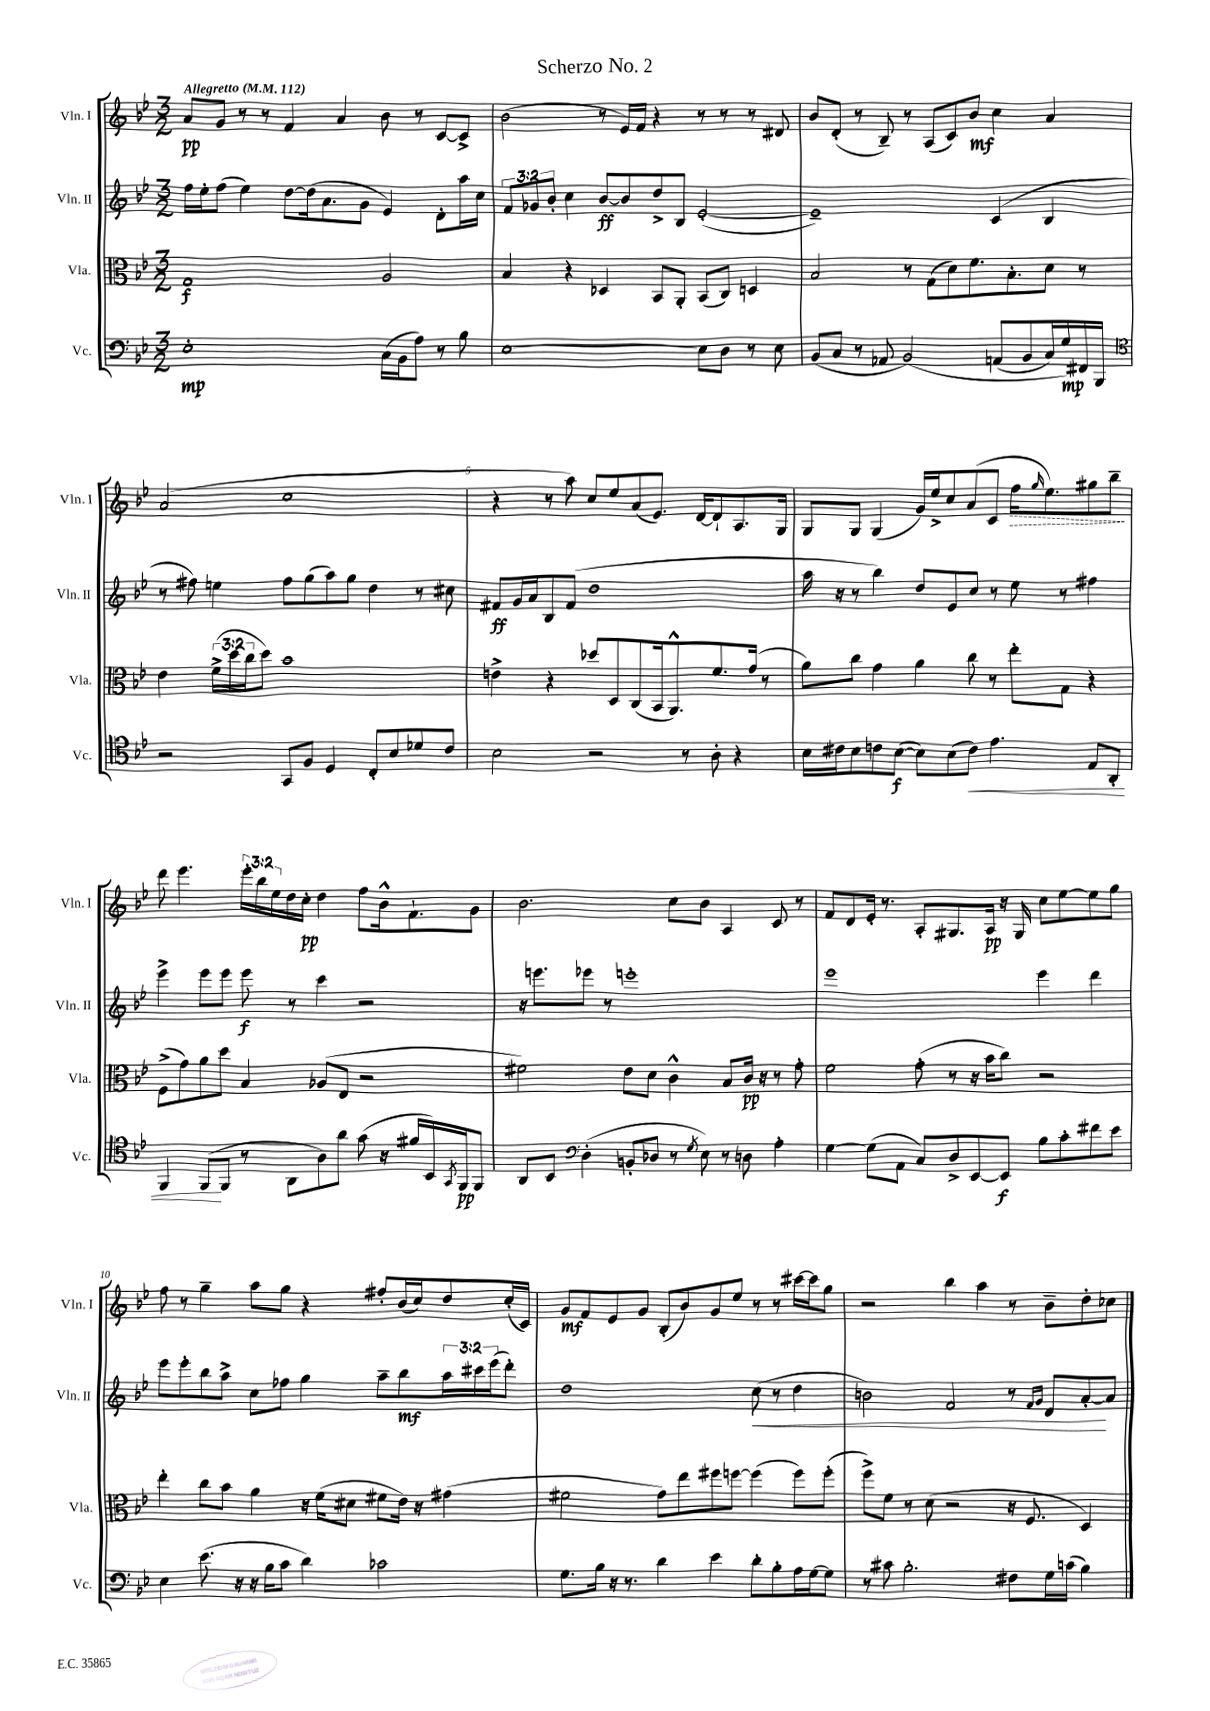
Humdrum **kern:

**kern	**dynam	**kern	**dynam	**kern	**dynam	**kern	**dynam
*part4	*part4	*part3	*part3	*part2	*part2	*part1	*part1
*staff4	*staff4	*staff3	*staff3	*staff2	*staff2	*staff1	*staff1
*I"Vc.	*	*I"Vla.	*	*I"Vln. II	*	*I"Vln. I	*
*I'Vc.	*	*I'Vla.	*	*I'Vln. II	*	*I'Vln. I	*
*clefF4	*	*clefC3	*	*clefG2	*	*clefG2	*
*k[b-e-]	*	*k[b-e-]	*	*k[b-e-]	*	*k[b-e-]	*
*M3/2	*	*M3/2	*	*M3/2	*	*M3/2	*
*MM112	*	*MM112	*	*MM112	*	*MM112	*
=1	=1	=1	=1	=1	=1	=1	=1
!	!	!	!	!	!	!LO:TX:a:B:t=Allegretto	!
1E-'	mp	1G	f	16ff\LL	.	8a/L	pp
.	.	.	.	16ee-'\J	.	.	.
.	.	.	.	(8ff\J	.	8g/J	.
.	.	.	.	4ee-\)	.	8r	.
.	.	.	.	.	.	8r	.
.	.	.	.	[8dd\L	.	4f/	.
.	.	.	.	(16dd\k]	.	.	.
.	.	.	.	8.a\	.	.	.
.	.	.	.	.	.	4a/	.
.	.	.	.	8g\J	.	.	.
(16C\LL	.	2A/	.	4e-/)	.	8b-\	.
16BB-\J	.	.	.	.	.	.	.
8A\J)	.	.	.	.	.	8r	.
8r	.	.	.	8d'\L	.	[8c/L	.
8B-\	.	.	.	16aa\L	.	8c^/J]	.
.	.	.	.	16cc\JJ	.	.	.
=2	=2	=2	=2	=2	=2	=2	=2
[1E-	.	4B-/	.	12f/L	.	(2b-\	.
.	.	.	.	12g-X/	.	.	.
.	.	.	.	12b-'/J	.	.	.
.	.	4r	.	4cc\	.	.	.
.	.	4D-X/	.	[8b-/L	ff	8r	.
.	.	.	.	8b-/]	.	16e-/LL)	.
.	.	.	.	.	.	16f/JJ	.
.	.	8BB-/L	.	8dd^/	.	4r	.
.	.	8AA'/J	.	8B-/J	.	.	.
8E-\L]	.	(8BB-/L	.	([2e-'/	.	8r	.
8D\J	.	8C/J)	.	.	.	8r	.
8r	.	4Dn/	.	.	.	8r	.
8E-\	.	.	.	.	.	8d#X/	.
=3	=3	=3	=3	=3	=3	=3	=3
(8BB-/L	.	2B-/	.	1e-~])	.	8b-/L	.
8C/J	.	.	.	.	.	(8d'/J	.
8r	.	.	.	.	.	8r	.
8AA-X/	.	.	.	.	.	8B-~/)	.
(2BB-/)	.	8r	.	.	.	8r	.
.	.	(8G\L	.	.	.	(8A/L	.
.	.	8d\)	.	.	.	8c/)	.
.	.	8.f\	.	.	.	8b-/J	mf
(8AAn/L	.	.	.	(4c/	.	4cc\	.
.	.	8.B-'\	.	.	.	.	.
8BB-/	.	.	.	.	.	.	.
16C/L)	.	8d\J	.	4B-/	.	4a/	.
16G/)	mp	.	.	.	.	.	.
16FF#X/	.	8r	.	.	.	.	.
16BBB-/JJ	.	.	.	.	.	.	.
!!LO:LB:g=z
=4	=4	=4	=4	=4	=4	=4	=4
*clefC4	*	*	*	*	*	*	*
2r	.	4e-\	.	8r	.	(2a/	.
.	.	.	.	8ff#X\)	.	.	.
.	.	(24f^\LL	.	4een\	.	.	.
.	.	24dd\	.	.	.	.	.
.	.	24cc\J	.	.	.	.	.
.	.	8dd\J)	.	.	.	.	.
8GG/L	.	1b-	.	8ff#\L	.	1cc	.
8F/J	.	.	.	(8gg\	.	.	.
4D/	.	.	.	8aa\)	.	.	.
.	.	.	.	8gg\J	.	.	.
8C'/L	.	.	.	4dd\	.	.	.
8B-/	.	.	.	.	.	.	.
8d-X/	.	.	.	8r	.	.	.
8c/J	.	.	.	8cc#X\	.	.	.
=5	=5	=5	=5	=5	=5	=5	=5
2B-\	.	4en^\	.	8f#X/L	ff	4r	.
.	.	.	.	16g/L	.	.	.
.	.	.	.	16a/J	.	.	.
.	.	4r	.	8B-/	.	8r	.
.	.	.	.	(8f#/J	.	8aa\)	.
2r	.	8dd-X/L	.	1dd	.	8cc/L	.
.	.	8D/	.	.	.	8ee-/	.
.	.	(8C/	.	.	.	(8a/	.
.	.	16BB-/k	.	.	.	8.e-/J)	.
.	.	8.AA^^/)	.	.	.	.	.
8r	.	.	.	.	.	.	.
.	.	.	.	.	.	[16d/KL	.
8A'\	.	8.f/	.	.	.	8d`/]	.
4r	.	.	.	.	.	8.A/	.
.	.	(16g/Jk	.	.	.	.	.
.	.	8r	.	.	.	.	.
.	.	.	.	.	.	16G/Jk	.
=6	=6	=6	=6	=6	=6	=6	=6
16B-\LL	.	8a\L)	.	16aa\	.	8G/L	.
16c#X\J	.	.	.	16r	.	.	.
8B-\	.	8cc\J	.	8r	.	8G/J	.
8cn\	.	4g\	.	4bb-\)	.	(4G/	.
([8B-\J	f	.	.	.	.	.	.
8B-\L])	.	4a\	.	8dd/L	.	16g/LL)	.
.	.	.	.	.	.	16ee-^/J	.
(8B-\	.	.	.	8e-/	.	8cc/	.
!	!LO:HP:b	!	!	!	!	!	!
8c\J)	<	8cc\	.	8cc/J	.	(8a/	.
4.e-\	.	8r	.	8r	.	8c/J	.
!	!	!	!	!	!	!	!LO:HP:b
.	.	8ee-'\L	.	8ee-\	.	16ff\KL	>
.	.	.	.	.	.	16qqgg/	.
.	.	.	.	.	.	8.ee-\)	.
.	.	8G\J	.	8r	.	.	.
8E-/L	.	4r	.	4ff#X\	.	8gg#X\	.
8AA'/J	.	.	.	.	.	8bb-~\J	.
.	.	.	.	.	.	.	]
!!LO:LB:g=z
=7	=7	=7	=7	=7	=7	=7	=7
4FF/	.	(8F^\L	.	4eee-^\	.	8ddd\	.
.	.	8g\)	.	.	.	4.eee-\	.
(8FF/L	.	8a\	.	8eee-\L	.	.	.
8FF/J	[	8dd\J	.	8eee-\J	.	.	.
8r	.	4B-/	.	8eee-\	f	24eee-'\LL	.
.	.	.	.	.	.	24bb-\	.
.	.	.	.	.	.	24ee-\	.
8AA\L	.	.	.	8r	.	16dd\	.
.	.	.	.	.	.	16cc'\JJ	pp
8A\)	.	(8A-X/L	.	4ccc\	.	4dd\	.
8a\J	.	8E-/J	.	.	.	.	.
(8g\	.	2r	.	2r	.	8ff\L	.
16r	.	.	.	.	.	16b-^^\k	.
16f#X/LL	.	.	.	.	.	8.f`\	.
16BB-/)	.	.	.	.	.	.	.
8qGG/	.	.	.	.	.	.	.
16FF/J	pp	.	.	.	.	.	.
8FF/J	.	.	.	.	.	8g\J	.
=8	=8	=8	=8	=8	=8	=8	=8
8AA/L	.	2f#X\)	.	16r	.	2.b-\	.
.	.	.	.	8.eeen\L	.	.	.
8BB-/J	.	.	.	.	.	.	.
*clefF4	*	*	*	*	*	*	*
(4D'\	.	.	.	8eee-X\J	.	.	.
.	.	.	.	8r	.	.	.
8BBn'/L	.	8e-\L	.	1eeen'	.	.	.
8D-X/J	.	8d\J	.	.	.	.	.
8r	.	4c^^\	.	.	.	8cc\L	.
8qG/	.	.	.	.	.	.	.
8E-\)	.	.	.	.	.	8b-\J	.
8r	.	8B-/L	.	.	.	4A/	.
8Dn\	.	16c/Jk	pp	.	.	.	.
.	.	16r	.	.	.	.	.
4A'\	.	8r	.	.	.	8c/	.
.	.	8g'\	.	.	.	8r	.
=9	=9	=9	=9	=9	=9	=9	=9
[4G\	.	2f\	.	1eee-	.	8f/L	.
.	.	.	.	.	.	8d/	.
(8G\L]	.	.	.	.	.	16e-'/Jk	.
.	.	.	.	.	.	8.r	.
8AA\J	.	.	.	.	.	.	.
8C/L)	.	(8g'\	.	.	.	8A'/L	.
8D^/	.	8r	.	.	.	8.G#X/	.
[8EE-/	.	16r	.	.	.	.	.
.	.	16b-\KL	.	.	.	16A/Jk	pp
8EE-/J]	f	8cc\J)	.	.	.	16r	.
.	.	.	.	.	.	16G#/	.
8B-\L	.	2r	.	4eee-\	.	8cc\L	.
8c'\	.	.	.	.	.	[8ee-\	.
8f#X\	.	.	.	4ddd\	.	8ee-\]	.
8e-\J	.	.	.	.	.	8gg\J	.
!!LO:LB:g=z
=10	=10	=10	=10	=10	=10	=10	=10
4E-\	.	4ee-'\	.	8eee-\L	.	8ff\	.
.	.	.	.	8eee-'\	.	8r	.
(8.e-\	.	8cc\L	.	8bb-\	.	4gg~\	.
.	.	8b-\J	.	8aa^\J	.	.	.
16r	.	.	.	.	.	.	.
16r	.	4a\	.	8cc\L	.	8aa\L	.
16B-\KL	.	.	.	.	.	.	.
8c\J	.	.	.	8ff-X\J	.	8gg\J	.
4d\)	.	16r	.	4gg\	.	4r	.
.	.	(16f\KL	.	.	.	.	.
.	.	8d#X\J	.	.	.	.	.
2c-X\	.	8f#X\L	.	8aa~\L	.	8ff#X'/L	.
.	.	16e-\Jk)	.	8bb-\	mf	(16b-/L	.
.	.	16r	.	.	.	16cc/J)	.
.	.	(4g#X\	.	24aa\L	.	8dd/	.
.	.	.	.	24ccc#X\	.	.	.
.	.	.	.	(24eee-\J	.	.	.
.	.	.	.	8ddd'\J)	.	(16cc'/L	.
.	.	.	.	.	.	16c/JJ)	.
=11	=11	=11	=11	=11	=11	=11	=11
8.G\L	.	2f#X\	.	1dd	.	8g/L	mf
.	.	.	.	.	.	8f/	.
16B-\Jk	.	.	.	.	.	.	.
16r	.	.	.	.	.	8e-/	.
8.r	.	.	.	.	.	.	.
.	.	.	.	.	.	8g/J	.
4d\	.	8g\L)	.	.	.	(8B-'/L	.
.	.	8ee-\	.	.	.	8b-/)	.
4e-\	.	8ff#X\	.	.	.	8g/	.
.	.	[8ffn\J	.	.	.	8ee-/J	.
!	!	!	!	!	!LO:HP:b	!	!
8d'\L	.	(4ff\]	.	(8cc\	<	8r	.
8B-'\	.	.	.	8r	.	8r	.
16A\L	.	8ff\L)	.	4dd\	.	[16ccc#X\LL	.
[16G\J	.	.	.	.	.	16ccc#\J]	.
8G\J]	.	(8ff'\J	.	.	.	8gg\J	.
=12	=12	=12	=12	=12	=12	=12	=12
8r	.	8ff^\L)	.	2bn\)	.	2r	.
8c#X\	.	8f\J	.	.	.	.	.
2.B-'\	.	8r	.	.	.	.	.
.	.	(8d\	.	.	.	.	.
.	.	2r	.	2f/	.	4bb-\	.
.	.	.	.	.	.	4aa\	.
8F#X\L	.	16r	.	8r	.	8r	.
.	.	8.F/	.	.	.	.	.
.	.	.	.	16qqf/LL	.	.	.
.	.	.	.	16qqg/JJ	.	.	.
16G\L	.	.	.	8d/L	.	8b-~\L	.
(16cn\JJ	.	.	.	.	.	.	.
4B-\)	.	4D/)	.	[8a'/	.	8dd'\	.
.	.	.	.	8a/J]	[	8cc-X\J	.
==	==	==	==	==	==	==	==
*-	*-	*-	*-	*-	*-	*-	*-
